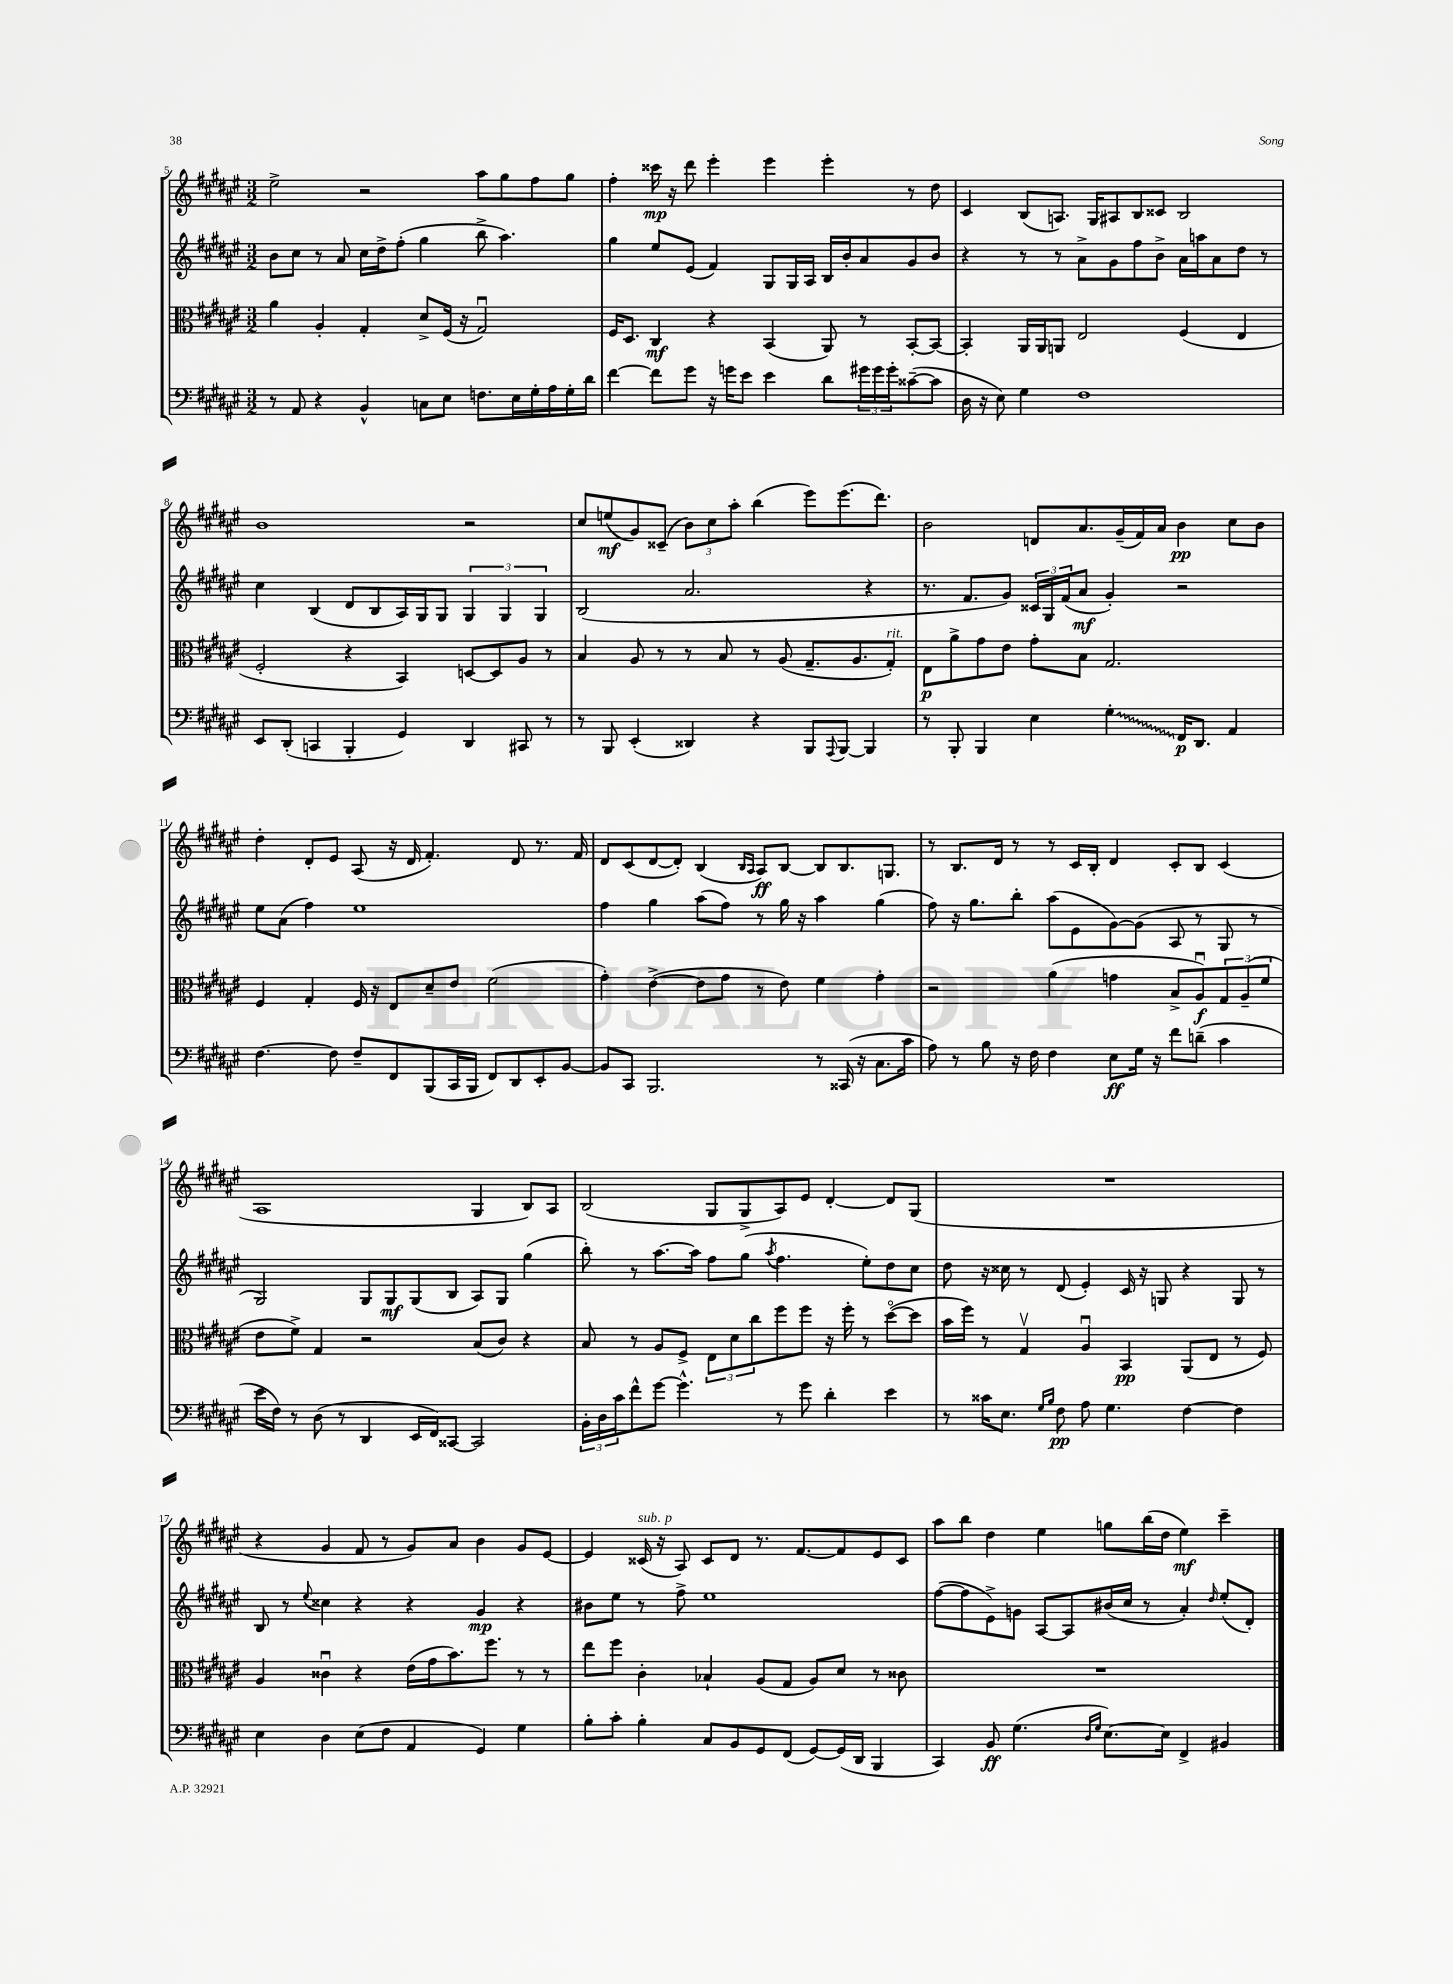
<<
\new StaffGroup <<
\new Staff = "s0" {
    \clef treble \key fis \major \numericTimeSignature \time 3/2
    eis''2-> r2 ais''8 gis''8 fis''8 gis''8 |
    fis''4-. cisis'''16\mp r16 dis'''8 eis'''4-. eis'''4 eis'''4-. r8 dis''8 |
    cis'4 b8( a8.) gis16 ais8 b8 cisis'8 b2 |
    b'1 r2 |
    cis''8 e''8\mf( gis'8) cisis'8--( \tuplet 3/2 { b'8) cis''8 ais''8-. } b''4( eis'''8) eis'''8.( dis'''8.) |
    b'2 d'8 ais'8. gis'16--( fis'16) ais'16 b'4\pp cis''8 b'8 |
    dis''4-. dis'8-. eis'8 ais8( r16 dis'16 fis'4.-.) dis'8 r8. fis'16 |
    dis'8 cis'8( dis'8~ dis'8-.) b4( \grace { b16 ais16 } ais8\ff) b8~ b8 b8. g8. |
    r8 b8. dis'16 r8 r8 cis'16 b16-. dis'4 cis'8-. b8 cis'4( |
    ais1 gis4 b8) ais8 |
    b2( gis8 gis8-> ais8) eis'8 dis'4~-. dis'8 gis8( |
    R1. |
    r4 gis'4 fis'8 r8 gis'8) ais'8 b'4 gis'8 eis'8~ |
    eis'4 cisis'16^\markup { \italic "sub. p" }( r16 ais8) cisis'8 dis'8 r8. fis'8.~ fis'8 eis'8 cisis'8 |
    ais''8 b''8 dis''4 eis''4 g''8 b''16( dis''16 eis''4\mf) cis'''4-- \bar "|." |
}
\new Staff = "s1" {
    \clef treble \key fis \major \numericTimeSignature \time 3/2
    b'8 cis''8 r8 ais'8 cis''16 dis''16-> fis''8-.( gis''4 b''8-> ais''4.) |
    gis''4 eis''8 eis'8( fis'4) gis8 gis16 ais16 b16 b'16-. ais'8 gis'8 b'8 |
    r4 r8 r8 ais'8-> gis'8 fis''8 b'8-> ais'16 a''16 ais'8 dis''8 r8 |
    cis''4 b4( dis'8 b8 ais16) gis16 gis8 \tuplet 3/2 { gis4 gis4 gis4 } |
    b2( ais'2. r4 |
    r8. fis'8. gis'8) \tuplet 3/2 { cisis'16 gis16 fis'16( } ais'8\mf gis'4-.) r2 |
    eis''8 ais'8( fis''4) eis''1 |
    fis''4 gis''4 ais''8( fis''8) r8 gis''16 r16 ais''4 gis''4( |
    fis''8) r16 gis''8. b''8-. ais''8( eis'8 gis'8~) gis'8( ais8 r8 gis8 r8 |
    gis2) gis8 gis8\mf gis8( b8 ais8) gis8 gis''4( |
    b''8-.) r8 ais''8.~ ais''16 fis''8 gis''8( \acciaccatura { ais''8 } fis''4. eis''8-.) dis''8 cis''8 |
    dis''8 r16 cisis''16 r8 dis'8( eis'4-.) cis'16 r16 g8 r4 g8 r8 |
    b8 r8 \appoggiatura { eis''8 } cisis''4 r4 r4 gis'4\mp r4 |
    bis'8 eis''8 r8 fis''8-> eis''1 |
    fis''8~( fis''8 eis'8->) g'8 ais8~ ais8 bis'16( cis''16 r8 ais'4-.) \grace { dis''16 } eis''8-.( dis'8-.) \bar "|." |
}
\new Staff = "s2" {
    \clef alto \key fis \major \numericTimeSignature \time 3/2
    ais'4 ais4-. gis4-. dis'8-> fis16( r16 gis2\downbow) |
    fis16 dis8. cis4\mf r4 b,4( ais,8) r8 b,8~-. b,8~ |
    b,4-. ais,16 ais,16 a,8 eis2 fis4( eis4 |
    fis2-. r4 b,4) d8~ d8 ais8 r8 |
    b4 ais8 r8 r8 b8 r8 ais8( gis8.-- ais8. gis8-.^\markup { \italic "rit." }) |
    eis8\p ais'8-> gis'8 eis'8 gis'8-. b8 gis2. |
    fis4 gis4-. fis16 r16 eis8 dis'8-- eis'8 fis'2( |
    gis'4-.) eis'4~->( eis'8 gis'8 r8 eis'8) fis'4 gis'4-. |
    r2 ais'4( g'4 b8-> ais8\downbow\f) \tuplet 3/2 { gis8 ais8--( fis'8 } |
    eis'8 fis'8->) gis4 r2 b8( cis'8) r4 |
    b8 r8 ais8 fis8-> \tuplet 3/2 { eis8 dis'8 cis''8 } fis''8 fis''8 r16 fis''16-. r8 dis''8~\flageolet( dis''8 |
    b'16 fis''16) r8 gis4\upbow ais4\downbow b,4\pp ais,8( eis8 r8 fis8) |
    ais4 cisis'4\downbow r4 eis'16( gis'16 b'8.) fis''8. r8 r8 |
    eis''8 fis''8 cis'4-. bes4-! ais8( gis8 ais8) dis'8 r8 cisis'8 |
    R1. \bar "|." |
}
\new Staff = "s3" {
    \clef bass \key fis \major \numericTimeSignature \time 3/2
    r8 ais,8 r4 b,4-^ c8 eis8 f8. eis16 gis16-. ais16 gis16-. dis'16 |
    fis'4~ fis'8 gis'8 r16 g'16 eis'8 eis'4 dis'8 \tuplet 3/2 { gis'16 gis'16 gis'16-. } cisis'8~--( cisis'8 |
    dis16 r16 eis8) gis4 fis1 |
    eis,8 dis,8-.( c,4 b,,4-. gis,4) dis,4 cis,8 r8 |
    r8 b,,8 eis,4-.( disis,4) r4 b,,8 \appoggiatura { ais,,8 } b,,8~ b,,4 |
    r8 b,,8-. b,,4 eis4 \once \override Glissando.style = #'zigzag gis4-.\glissando fis,16\p dis,8. ais,4 |
    fis4.~ fis8 fis8-- fis,8 b,,8( cis,16 b,,16 fis,8) dis,8 eis,8-. b,8~ |
    b,8 cis,8 b,,2. r8 cisis,16( r16 cis8. cis'16 |
    ais8) r8 b8 r16 fis16 fis4 eis8\ff gis16 r16 fis'8 d'8--( cis'4 |
    eis'16 fis16) r8 dis8( r8 dis,4 eis,16 fis,16) cisis,8~ cisis,2 |
    \tuplet 3/2 { b,16-. dis16 cis'16 } fis'8-^ gis'8~ gis'4.-^ r8 gis'8 dis'4-. eis'4 |
    r8 cisis'16 eis8. \grace { gis16 b16 } fis8\pp ais8 gis4. fis4~ fis4 |
    eis4 dis4 eis8( fis8 ais,4 gis,4) gis4 |
    b8-. cis'8-. b4-. cis8 b,8 gis,8 fis,8( gis,8~) gis,16( dis,16 b,,4 |
    cis,4) b,8\ff gis4.( \grace { dis16 gis16 } eis8.~) eis16 fis,4-> bis,4 \bar "|." |
}
>>
>>
\layout { \context { \Score currentBarNumber = #5 } }
